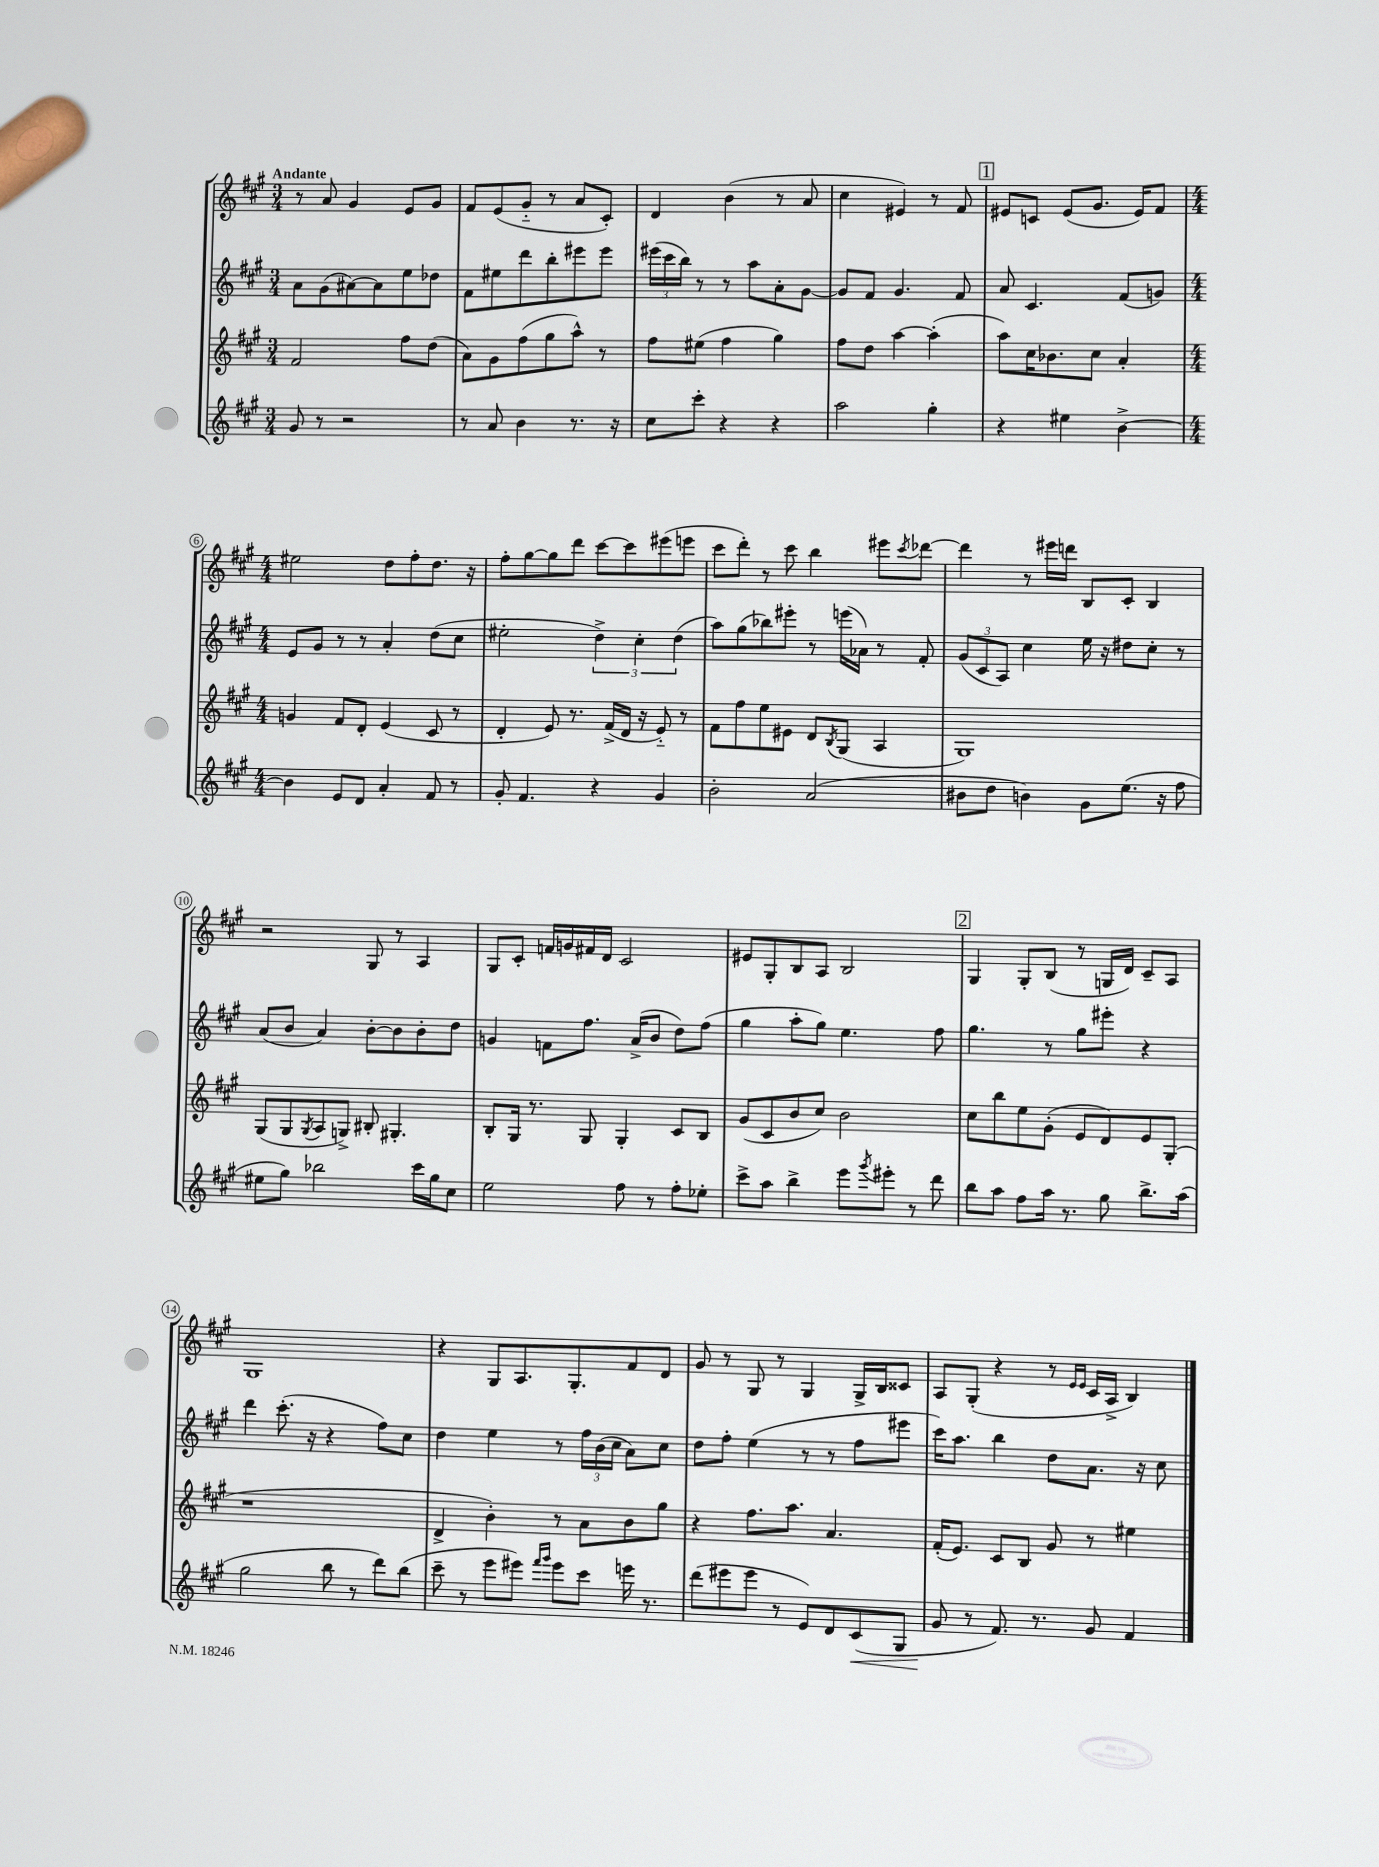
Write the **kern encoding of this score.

**kern	**dynam	**kern	**kern	**kern
*part4	*part4	*part3	*part2	*part1
*staff4	*staff4	*staff3	*staff2	*staff1
*clefG2	*	*clefG2	*clefG2	*clefG2
*k[f#c#g#]	*	*k[f#c#g#]	*k[f#c#g#]	*k[f#c#g#]
*M3/4	*	*M3/4	*M3/4	*M3/4
=1	=1	=1	=1	=1
!	!	!	!	!LO:TX:a:B:t=Andante
8g#/	.	2f#/	8a\L	8r
8r	.	.	(8g#\	8a/
2r	.	.	[8a#X\)	4g#/
.	.	.	8a#\]	.
.	.	8ff#\L	8ee\	8e/L
.	.	(8dd\J	8dd-X\J	8g#/J
=2	=2	=2	=2	=2
8r	.	8a\L)	8f#\L	8f#/L
8a/	.	8g#\	8ee#X\	(8e/
4b\	.	(8ff#\	8ddd\	8g#/J
.	.	8gg#\	8bb'\	8r
8.r	.	8aa^^\J)	8eee#X\	8a/L
.	.	8r	8eee#\J	8c#'/J)
16r	.	.	.	.
=3	=3	=3	=3	=3
8cc#\L	.	8ff#\L	(24eee#X\LL	4d/
.	.	.	24ccc#\	.
.	.	.	24bb\JJ)	.
8ccc#'\J	.	(8ee#X\J	8r	.
4r	.	4ff#\	8r	(4b\
.	.	.	8aa\L	.
4r	.	4gg#\)	8a'\	8r
.	.	.	[8g#\J	8a/
=4	=4	=4	=4	=4
2aa\	.	8ff#\L	8g#/L]	4cc#\
.	.	8dd\J	8f#/J	.
.	.	[4aa\	4.g#/	4e#X/)
4gg#'\	.	(4aa'\]	.	8r
.	.	.	8f#/	8f#/
!!LO:REH:place=s1:t=1
=5	=5	=5	=5	=5
4r	.	8aa\L)	8a/	8e#X/L
.	.	16cc#\K	4.c#/	8cn/J
.	.	8.b-X\	.	.
4ee#X\	.	.	.	(8e#/L
.	.	8cc#\J	.	8.g#/J
[4b^\	.	4a'/	(8f#/L	.
.	.	.	.	16e#/KL)
.	.	.	8gn/J)	8f#/J
!!LO:LB:g=z
=6	=6	=6	=6	=6
*M4/4	*	*M4/4	*M4/4	*M4/4
4b\]	.	4gn/	8e/L	2ee#X\
.	.	.	8g#/J	.
8e/L	.	8f#/L	8r	.
8d/J	.	8d'/J	8r	.
4a'/	.	(4e/	4a'/	8dd\L
.	.	.	.	8ff#'\
8f#/	.	8c#/	(8dd\L	8.dd\J
8r	.	8r	8cc#\J	.
.	.	.	.	16r
=7	=7	=7	=7	=7
8g#'/	.	4d'/	2ee#X'\	8ff#'\L
4.f#/	.	.	.	[8gg#\
.	.	8e/)	.	8gg#\]
.	.	8.r	.	8ddd\J
4r	.	.	6dd^\)	[8ccc#\L
.	.	(16f#^/LL	.	.
.	.	16d/JJ	.	8ccc#\]
.	.	.	6cc#'\	.
.	.	16r	.	.
4g#/	.	8e/)	.	(8eee#X\
.	.	.	(6dd\	.
.	.	8r	.	8eeen\J
=8	=8	=8	=8	=8
2b'\	.	8f#\L	8aa\L)	8ccc#\L
.	.	8ff#\	(8gg#\	8ddd'\J)
.	.	8ee\	8bb-X\)	8r
.	.	8e#X\J	8eee#X'\J	8ccc#\
(2a/	.	8d/L	8r	4bb\
.	.	8qB/	.	.
.	.	(8G#/J	(16eeen\LL	.
.	.	.	16a-X\JJ)	.
.	.	4A/	8r	8eee#X\L
.	.	.	.	8qccc#/
.	.	.	8f#'/	[8ddd-X\J
=9	=9	=9	=9	=9
8b#X\L	.	1G#)	(12g#/L	4ddd-\]
.	.	.	12c#/	.
8dd\J	.	.	.	.
.	.	.	12A/J)	.
4bn\)	.	.	4cc#\	8r
.	.	.	.	16eee#X\LL
.	.	.	.	16dddn\JJ
8g#\L	.	.	16ee\	8B/L
.	.	.	16r	.
(8.ee\J	.	.	8dd#X\L	8c#'/J
.	.	.	8cc#'\J	4B/
16r	.	.	.	.
8ff#\	.	.	8r	.
!!LO:LB:g=z
=10	=10	=10	=10	=10
8ee#X\L	.	(8G#/L	(8a/L	2r
8gg#\J)	.	8G#/	8b/J	.
.	.	8qG#/	.	.
2bb-X\	.	8A/	4a/)	.
.	.	8Gn^/J)	.	.
.	.	8B#X'/	[8b'\L	8G#/
.	.	4.G#X'/	8b\]	8r
16ccc#\LL	.	.	8b'\	4A/
16gg#\J	.	.	.	.
8cc#\J	.	.	8dd\J	.
=11	=11	=11	=11	=11
2ee\	.	8B'/L	4gn/	8G#/L
.	.	16G#/Jk	.	8c#'/J
.	.	8.r	.	.
.	.	.	8fn\L	16fn/LL
.	.	.	.	16gn/
.	.	8G#/	8.ff#\J	16f#X/
.	.	.	.	16d/JJ
8ff#\	.	4G#'/	.	2c#/
.	.	.	(16a^/KL	.
8r	.	.	8b/J	.
8ff#'\L	.	8c#/L	8dd\L)	.
8ee-X'\J	.	8B/J	(8ff#\J	.
=12	=12	=12	=12	=12
8ccc#^\L	.	(8g#/L	4gg#\	8e#X/L
8aa\J	.	8c#/	.	8G#'/
4bb^\	.	8b/	8aa'\L	8B/
.	.	8cc#/J)	8gg#\J)	8A/J
8eee\L	.	2b\	4.ee\	2B/
8qggg#/	.	.	.	.
8eee#X'\J	.	.	.	.
8r	.	.	.	.
8ddd\	.	.	8ff#\	.
!!LO:REH:place=s1:t=2
=13	=13	=13	=13	=13
8bb\L	.	8cc#\L	4.gg#\	4G#/
8aa\J	.	8bb\	.	.
8ff#\L	.	8ee\	.	8G#'/L
16aa\Jk	.	(8g#'\J	8r	(8B/J
8.r	.	.	.	.
.	.	8e/L	8gg#\L	8r
8gg#\	.	8d/)	8eee#X'\J	16Gn/LL
.	.	.	.	16d/JJ)
8.bb^\L	.	8e/	4r	8c#~/L
.	.	(8G#'/J	.	8A/J
(16aa\Jk	.	.	.	.
!!LO:LB:g=z
=14	=14	=14	=14	=14
2gg#\	.	1r	4ddd\	1G#
.	.	.	(8.ccc#'\	.
.	.	.	16r	.
8bb\	.	.	4r	.
8r	.	.	.	.
8ddd\L)	.	.	8ff#\L)	.
(8bb\J	.	.	8cc#\J	.
=15	=15	=15	=15	=15
8ccc#~\	.	4d^/	4dd\	4r
8r	.	.	.	.
8eee\L	.	4b'\)	4ee\	8G#/L
8eee#X\J)	.	.	.	8.A/
16qqfff#/LL	.	.	.	.
16qqggg#/JJ	.	.	.	.
8eee#\L	.	8r	8r	.
.	.	.	.	8.G#'/
8ccc#\J	.	8a\L	24ff#\LL	.
.	.	.	(24b\	.
.	.	.	24cc#\JJ	.
16eeen\	.	8b\	8a\L)	8f#/
8.r	.	.	.	.
.	.	8gg#\J	8cc#\J	8d/J
=16	=16	=16	=16	=16
(8ddd\L	.	4r	8dd\L	8g#/
8eee#X\	.	.	8ff#'\J	8r
8eee#\J	.	8.ff#\L	(4ee\	8G#/
8r	.	.	.	8r
.	.	8.aa\J	.	.
8e/L)	.	.	8r	4G#/
8d/	.	4.a/	8r	.
!	!LO:HP:b	!	!	!
(8c#/	<	.	8ff#\L	16G#^/LL
.	.	.	.	16B/J
8G#/J	.	.	8eee#X\J	8c##X/J
=17	=17	=17	=17	=17
8g#/	.	(16f#'/KL	16ccc#\KL)	8A/L
.	.	8.e/J)	8.aa\J	.
8r	[	.	.	(8G#'/J
8.f#/)	.	8c#/L	4bb\	4r
.	.	8B/J	.	.
8.r	.	.	.	.
.	.	8g#/	8dd\L	8r
.	.	.	.	16qqe/LL
.	.	.	.	16qqe/JJ
8g#/	.	8r	8.a\J	16c#/LL
.	.	.	.	16A^/JJ
4f#/	.	4ee#X\	.	4B/)
.	.	.	16r	.
.	.	.	8cc#\	.
==	==	==	==	==
*-	*-	*-	*-	*-
